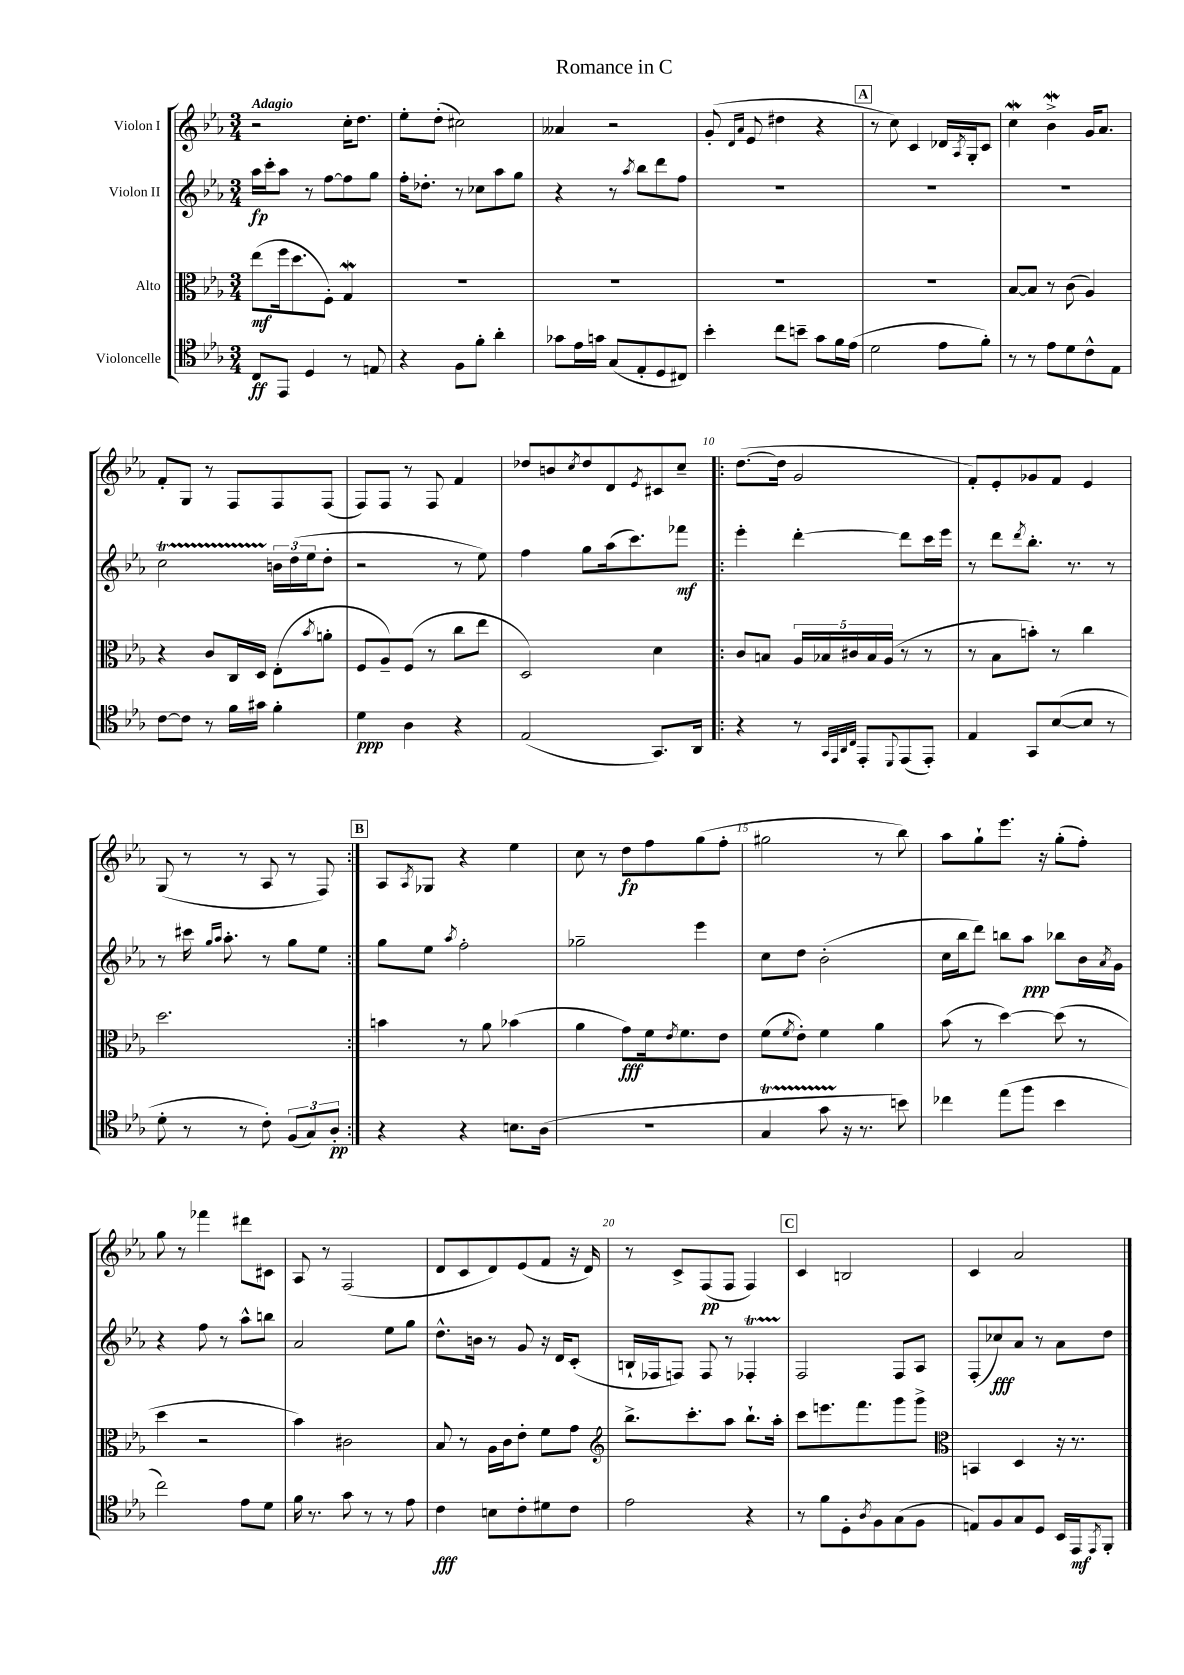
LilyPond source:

\header { title = "Romance in C" }
<<
\new StaffGroup <<
\new Staff = "s0" \with { instrumentName = "Violon I" } {
    \clef treble \key ees \major \numericTimeSignature \time 3/4 \tempo "Adagio"
    r2 c''16-. d''8. |
    ees''8-. d''8-.( cis''2) |
    aeses'4 r2 |
    g'8-.( \grace { d'16 aes'16 } ees'8 dis''4 r4 |
    \mark \markup { \box "A" } r8 c''8) c'4 des'16 \acciaccatura { aes8 } g16-. c'8 |
    c''4\mordent bes'4->\mordent g'16 aes'8. |
    f'8-. g8 r8 f8 f8 f8( |
    f8) f8 r8 f8 f'4 |
    des''8 b'8 \acciaccatura { c''8 } des''8 d'8 \acciaccatura { ees'8 } cis'8 c''8-- |
    \repeat volta 2 { d''8.~( d''16 g'2 |
    f'8-.) ees'8-. ges'8 f'8 ees'4 |
    g8( r8 r8 aes8 r8 f8) | }
    \mark \markup { \box "B" } aes8 \acciaccatura { aes8 } ges8 r4 ees''4 |
    c''8 r8 d''8\fp f''8 g''8( f''8-. |
    gis''2 r8 bes''8) |
    aes''8 g''8-! ees'''8. r16 g''8-.( f''8-.) |
    g''8 r8 fes'''4 dis'''8 cis'8 |
    aes8 r8 f2( |
    d'8 c'8 d'8) ees'8( f'8 r16 d'16) |
    r8 c'8-> f8\pp( f8 f4) |
    \mark \markup { \box "C" } c'4 b2 |
    c'4 aes'2 \bar "|." |
}
\new Staff = "s1" \with { instrumentName = "Violon II" } {
    \clef treble \key ees \major \numericTimeSignature \time 3/4
    aes''16\fp c'''16-. aes''8 r8 f''8~ f''8 g''8 |
    f''16-. des''8.-. r8 ces''8 aes''8 g''8 |
    r4 r8 \acciaccatura { aes''8 } bes''8 d'''8 f''8 |
    R2. |
    \mark \markup { \box "A" } R2. |
    R2. |
    c''2\startTrillSpan \tuplet 3/2 { b'16\stopTrillSpan d''16( ees''16 } d''8-. |
    r2 r8 ees''8) |
    f''4 g''8 aes''16( c'''8.) fes'''8\mf |
    \repeat volta 2 { ees'''4-. d'''4~-. d'''8 c'''16 ees'''16 |
    r8 d'''8 \acciaccatura { d'''8 } bes''8.-. r8. r8 |
    r8 cis'''16 \grace { g''16 aes''16 } aes''8.-. r8 g''8 ees''8 | }
    \mark \markup { \box "B" } g''8 ees''8 \acciaccatura { aes''8 } f''2-. |
    ges''2-- ees'''4 |
    c''8 d''8 bes'2-.( |
    c''16 bes''16 d'''8) b''8 aes''8\ppp bes''8 bes'16 \acciaccatura { aes'8 } g'16 |
    r4 f''8 r8 aes''8-^ b''8 |
    aes'2 ees''8 g''8 |
    d''8.-^ b'16 r8 g'8 r16 d'16 c'8-.( |
    b16-! fes16 f8) f8 r8 fes4-.\startTrillSpan |
    \mark \markup { \box "C" } f2\stopTrillSpan f8 aes8 |
    f8-.( ces''8\fff) aes'8 r8 aes'8 d''8 \bar "|." |
}
\new Staff = "s2" \with { instrumentName = "Alto" } {
    \clef alto \key ees \major \numericTimeSignature \time 3/4
    ees''8\mf( f''16 d''8. f8-.) g4\mordent |
    R2. |
    R2. |
    R2. |
    \mark \markup { \box "A" } R2. |
    bes8~ bes8 r8 c'8( aes4) |
    r4 c'8 c16 d16 ees8-.( \acciaccatura { bes'8 } a'8-. |
    f8 aes8--) f8( r8 c''8 ees''8 |
    d2) d'4 |
    \repeat volta 2 { c'8 b8 \tuplet 5/4 { aes16 bes16 cis'16 bes16 aes16( } r8 r8 |
    r8 bes8 b'8-.) r8 c''4 |
    d''2. | }
    \mark \markup { \box "B" } b'4 r8 aes'8 bes'4( |
    aes'4 g'8\fff) f'16 \acciaccatura { ees'8 } f'8. ees'8 |
    f'8( \acciaccatura { f'8 } ees'8-.) f'4 aes'4 |
    bes'8( r8 d''4~) d''8( r8 |
    d''4 r2 |
    bes'4) cis'2 |
    bes8 r8 aes16 c'16 ees'8-. f'8 g'8 |
    \clef treble bes''8.-> c'''8.-. aes''8 bes''8.-! aes''16-. |
    \mark \markup { \box "C" } c'''8 e'''8. f'''8. g'''8 g'''8-> |
    \clef alto b,4 d4 r16 r8. \bar "|." |
}
\new Staff = "s3" \with { instrumentName = "Violoncelle" } {
    \clef tenor \key ees \major \numericTimeSignature \time 3/4
    c8\ff ees,8 d4 r8 e8 |
    r4 f8 f'8-. aes'4-. |
    ges'8 ees'16 g'16 g8( ees8-. d8 cis8) |
    bes'4-. c''8 b'8-- g'8 f'16 ees'16( |
    \mark \markup { \box "A" } d'2 ees'8 f'8-.) |
    r8 r8 ees'8 d'8 c'8-^ ees8 |
    c'8~ c'8 r8 f'16 gis'16 f'4-. |
    d'4\ppp aes4 r4 |
    ees2( g,8.) aes,16 |
    \repeat volta 2 { r4 r8 \grace { g,32 ees,32 aes,32 c32 } ees,8-. \appoggiatura { d,8 } ees,8( ees,8-.) |
    ees4 g,8 bes8~( bes8 r8 |
    d'8-. r8 r8 c'8-.) \tuplet 3/2 { f8( g8) aes8-.\pp } | }
    \mark \markup { \box "B" } r4 r4 b8. aes16( |
    R2. |
    g4\startTrillSpan g'8 r16\stopTrillSpan r8. b'8) |
    ces''4 ees''8( f''8 bes'4 |
    c''2) ees'8 d'8 |
    f'16 r8. g'8 r8 r8 ees'8 |
    c'4\fff b8 c'8-. dis'8 c'8 |
    ees'2 r4 |
    \mark \markup { \box "C" } r8 f'8 d8-. \acciaccatura { aes8 } f8 g8( f8 |
    e8) f8 g8 d8 bes,16 ees,16\mf \acciaccatura { ees,8 } f,8-. \bar "|." |
}
>>
>>
\layout { \context { \Score \override BarNumber.break-visibility = ##(#f #t #t) barNumberVisibility = #(every-nth-bar-number-visible 5) } }
